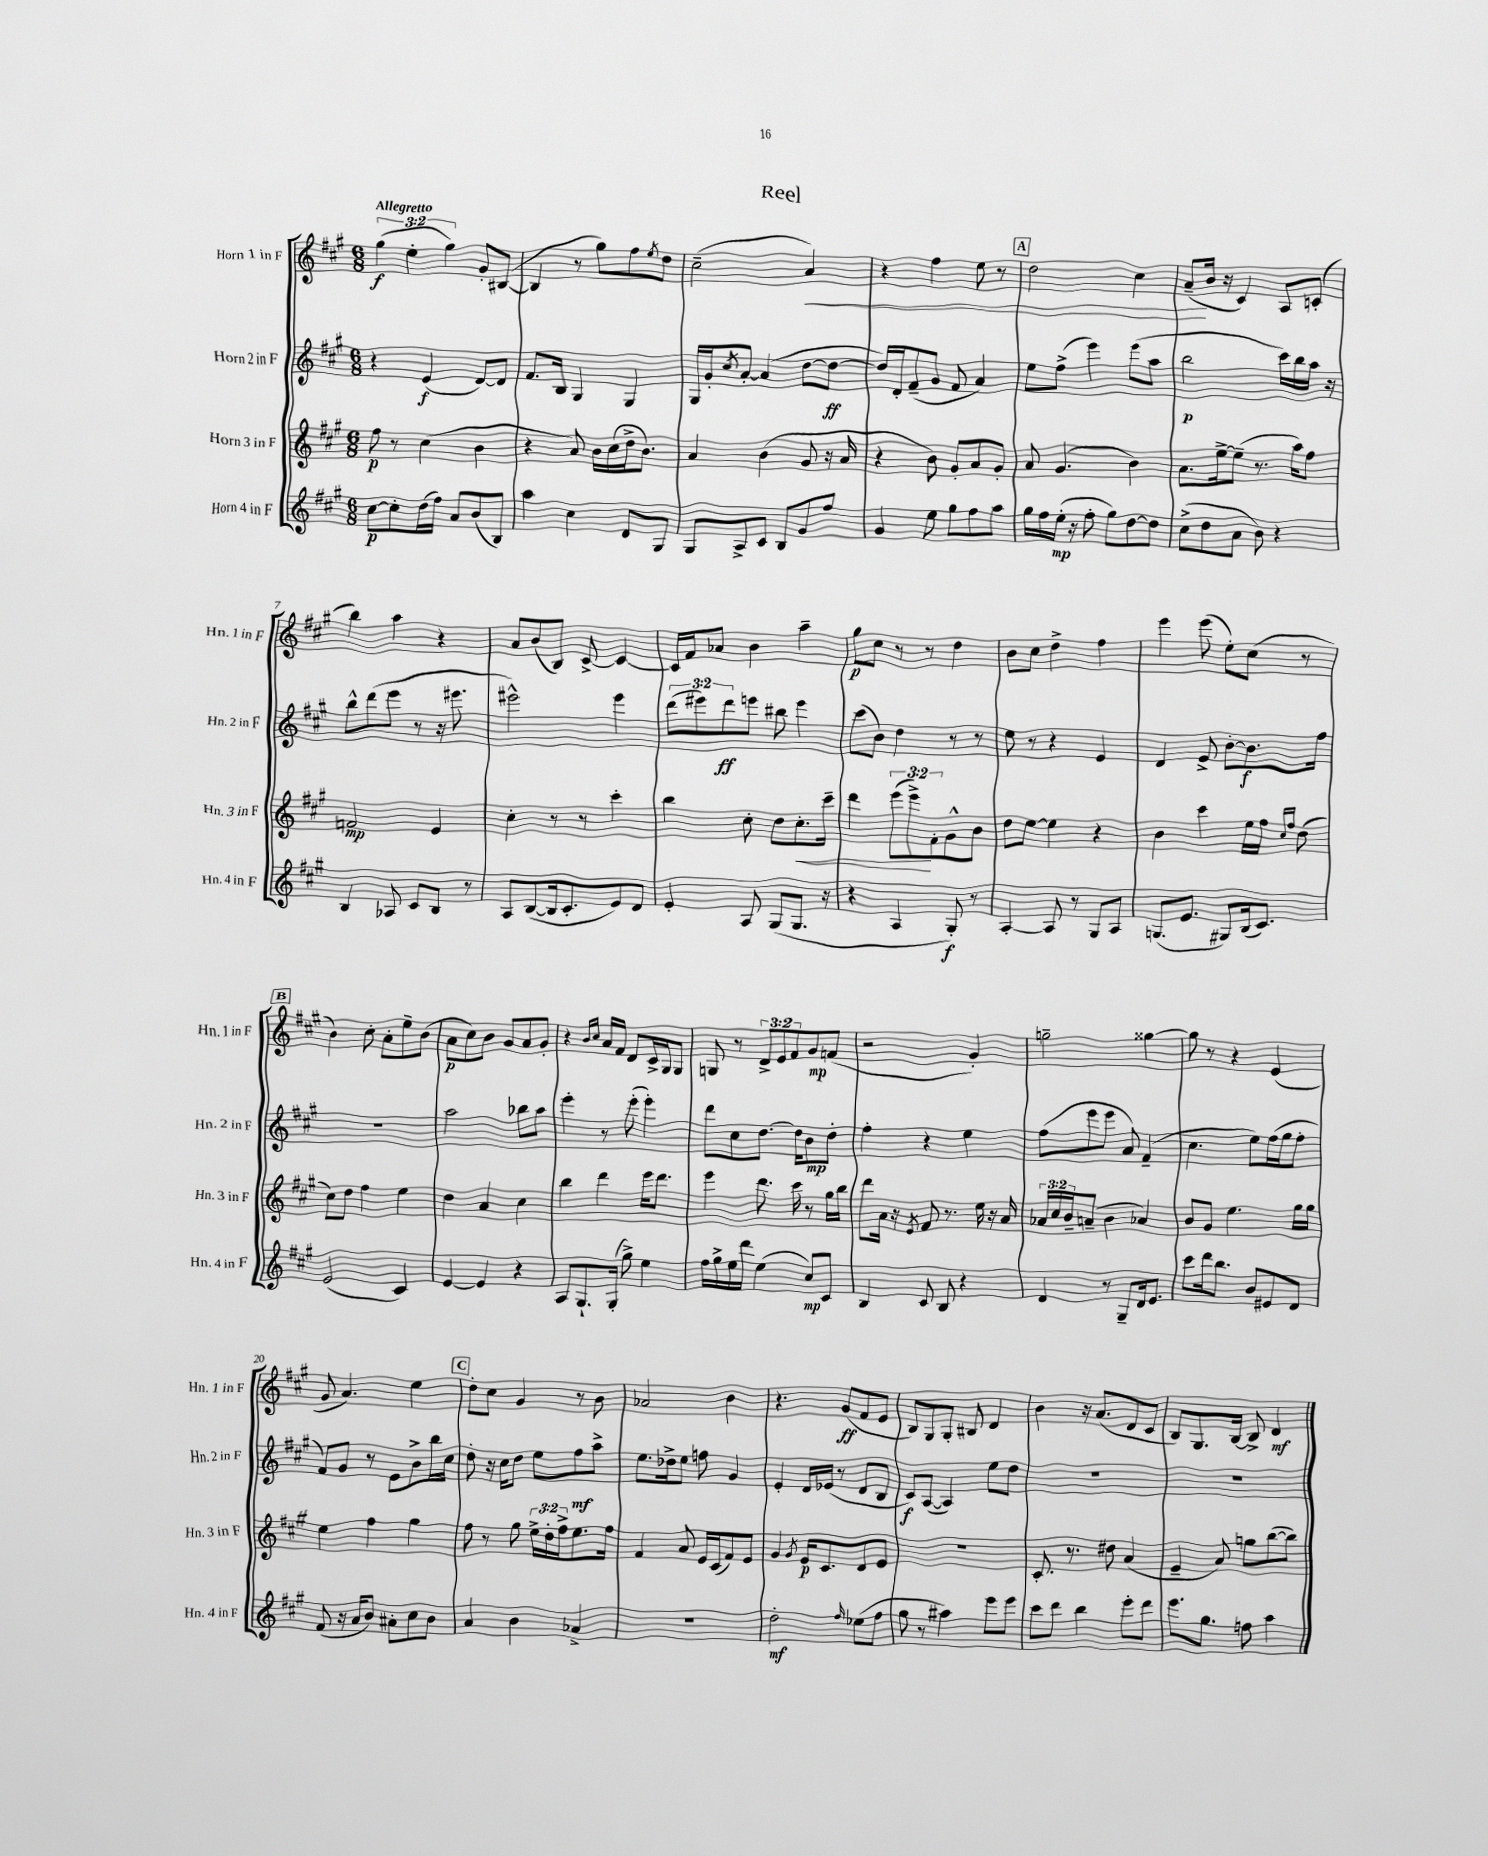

**kern	**kern	**kern	**kern
*staff4	*staff3	*staff2	*staff1
*clefG2	*clefG2	*clefG2	*clefG2
*k[f#c#g#]	*k[f#c#g#]	*k[f#c#g#]	*k[f#c#g#]
*M6/8	*M6/8	*M6/8	*M6/8
[8cc#	8ff#	4r	(6gg#
8cc#']	8r	.	.
.	.	.	6ee'
(16dd	(4cc#	(4e	.
16ff#)	.	.	.
.	.	.	6gg#)
8a	.	.	.
(8b	4b	[8d)	8g#'
8B)	.	8d]	([8B#
=	=	=	=
4aa	4r	8.f#	4B#]
.	.	16B	.
4cc#	8a)	4G#	8r
.	16b	.	8gg#)
.	(16cc#	.	.
8d	16dd^	4G#	8ff#
.	8.b)	.	.
.	.	.	8qee
8G#	.	.	8dd
=	=	=	=
8G#	4a	16G#	(2cc#~
.	.	16g#'	.
.	.	8qcc#	.
8A^	.	[8a'	.
8c#	(4b	(4a]	.
8B	.	.	.
8g#	8g#	[8dd	4a)
8ff#	16r	8dd_	.
.	16a	.	.
=	=	=	=
4g#	4r	16dd])	4r
.	.	16d'	.
.	.	(8f#~	.
8ee	8b)	8g#	4ff#
8gg#	8g#'	8f#	.
8ff#	8a	4a)	8ee
8aa	8g#'	.	8r
=	=	=	=
16gg#	8a	8ee	2dd
16ff#	.	.	.
(16ee'	(4.g#	(8ff#^	.
16r	.	.	.
8ff#'	.	4eee)	.
8gg#)	.	.	.
[8dd	4b)	(8eee	4cc#
8dd]	.	8aa	.
=	=	=	=
(8cc#^	8.a	2bb	(8a~
8dd	.	.	16b
.	[16ee^	.	16r
8a	(8ee~]	.	4c#)
8b)	8.r	.	.
4r	.	16ccc#)	8A
.	16aa)	16bb	.
.	8ff#	16aa	(8c'
.	.	16r	.
=	=	=	=
4B	2f	8bb^^	4bb)
.	.	(8ddd	.
8A-	.	8eee	4aa
8c#	.	8r	.
8B	4e	16r	4r
.	.	8.eee#	.
8r	.	.	.
=	=	=	=
8A	4cc#'	2eee#^^)	8a
([8B	.	.	(8b
16B]	8r	.	8B)
8.c#'	.	.	.
.	8r	.	[8c#^
8e)	4ccc#'	4eee#	4c#_
8d	.	.	.
=	=	=	=
4e'	4bb	(12ddd	16c#]
.	.	.	16f#
.	.	12eee#)	.
.	.	.	8a-
.	.	12ddd	.
8A	8cc#'	8eee	4b
(8G#	8dd	8bb#	.
8.G#	8.cc#'	4eee	4aa~
16r	16ccc#~	.	.
=	=	=	=
4r	4ddd	(8ccc#	8gg#
.	.	8b)	8cc#
4A	(12eee	4dd	8r
.	12eee^)	.	.
.	.	.	8r
.	12f#'	.	.
8G#')	8g#^^	8r	4dd
8r	8b	8r	.
=	=	=	=
[4A'	8dd	8ee	8b
.	[8ee	8r	8cc#
8A]	4ee]	4r	4dd^
8r	.	.	.
8G#	4r	4e	4ff#
8A	.	.	.
=	=	=	=
(8.G	4b	4d	4eee
8.e	.	.	.
.	4ccc#	8e^	(8eee
8G#)	.	[8b'	8ee')
(16B	16ee	8.b]	(8cc#
8.c#)	16ff#	.	.
.	16qqcc#	.	.
.	16qqff#	.	.
.	(8dd	.	8r
.	.	16ff#	.
=	=	=	=
(2e	8cc#)	2.r	4b)
.	8dd	.	.
.	4ff#	.	8cc#'
.	.	.	8a'
4c#)	4ee	.	8ee~
.	.	.	(8b
=	=	=	=
[4e	4dd	2aa	8a
.	.	.	8cc#)
4e]	4a	.	8b
.	.	.	8g#
4r	4cc#	8bb-	8a
.	.	8aa	8g#'
=	=	=	=
8A	4bb	4eee'	4r
8.G#`	.	.	.
.	.	.	16qqb
.	.	.	16qqcc#
.	4ddd	8r	16a
(16G#'	.	.	16f#
8gg#^)	.	(8eee'	8d
4ee	16eee	4eee')	16c#^
.	8.ddd	.	16G#
.	.	.	8G#
=	=	=	=
16ff#	4eee	8ddd	8G
16gg#^	.	.	.
16ee	.	8cc#	8r
16ddd	.	.	.
(4ee	8.ddd	[8.dd	12d^
.	.	.	12e
.	.	.	12f#
.	16ccc#	16dd]	.
8cc#)	8r	8b	8g#
8c#	16gg#	8dd'	(8f
.	16bb	.	.
=	=	=	=
4B	8ddd	4ff#'	2r
.	16a	.	.
.	16r	.	.
.	8qe	.	.
8c#	8f#	4r	.
8B	8.r	.	.
4r	.	4ee	4g#')
.	16ee	.	.
.	16r	.	.
.	16a	.	.
=	=	=	=
4d	24a-	(8ff#	2gg~
.	24cc#	.	.
.	24b~	.	.
.	(8a~	8eee	.
8r	4b	8eee	.
8G#~	.	8a)	.
16d	4a-)	(4f#~	[4gg##
8.e	.	.	.
=	=	=	=
8ccc#	8b	4.cc#	8gg##]
16ddd	8g#	.	8r
8.bb	.	.	.
.	4.ee	.	4r
8b	.	8ee)	.
8e#	.	(16ff#	(4e
.	.	16gg#	.
8d	16gg#	8ff#'	.
.	16gg#	.	.
=	=	=	=
(8f#	4ee	8f#)	8g#
16r	.	8g#	4.a)
16a	.	.	.
8b)	4ff#	8r	.
8a#'	.	8e	.
8cc#	4gg#	8b^	4ee
8b	.	16bb	.
.	.	16cc#	.
=	=	=	=
4a	8ff#	8dd'	8dd'
.	8r	16r	8cc#
.	.	16cc#	.
4b	8gg#	8dd	4g#
.	24ee^	8ee	.
.	24dd'	.	.
.	24ff#^	.	.
4a-^	8.ee	8ff#	8r
.	.	8aa^	8b
.	16ff#	.	.
=	=	=	=
2.r	4f#	8.ee	2a-
.	.	16dd-^	.
.	8a	8ee	.
.	16e	8ff	.
.	(16c#	.	.
.	8f#)	4g#	4b
.	8e	.	.
=	=	=	=
2dd'	4g#	4e'	4.r
.	8qg#	.	.
.	16e	16d	.
.	8.c#	(16e-	.
.	.	8r	(8g#
16qqff#	.	.	.
(8ee-	8d	8d	8f#
8ff#	8e	8B	8e
=	=	=	=
8gg#	2.r	8c#)	8B)
8r	.	([8A	8G#
4aa#)	.	4A])	8G#'
.	.	.	8B#
8eee	.	8ee	4d
8eee	.	8dd	.
=	=	=	=
8ccc#	8.c#'	2.r	4b
8ddd	.	.	.
.	8.r	.	.
4bb	.	.	16r
.	.	.	(8.a
.	8dd#	.	.
8eee'	(4a	.	8d
8ddd	.	.	8c#
=	=	=	=
8.eee	4e~	2.r	8B)
.	.	.	8.G#
8.gg#	.	.	.
.	8a)	.	.
.	.	.	[16B
8ff	8gg	.	8B^]
4aa	([8bb	.	4d
.	8bb])	.	.
==	==	==	==
*-	*-	*-	*-
